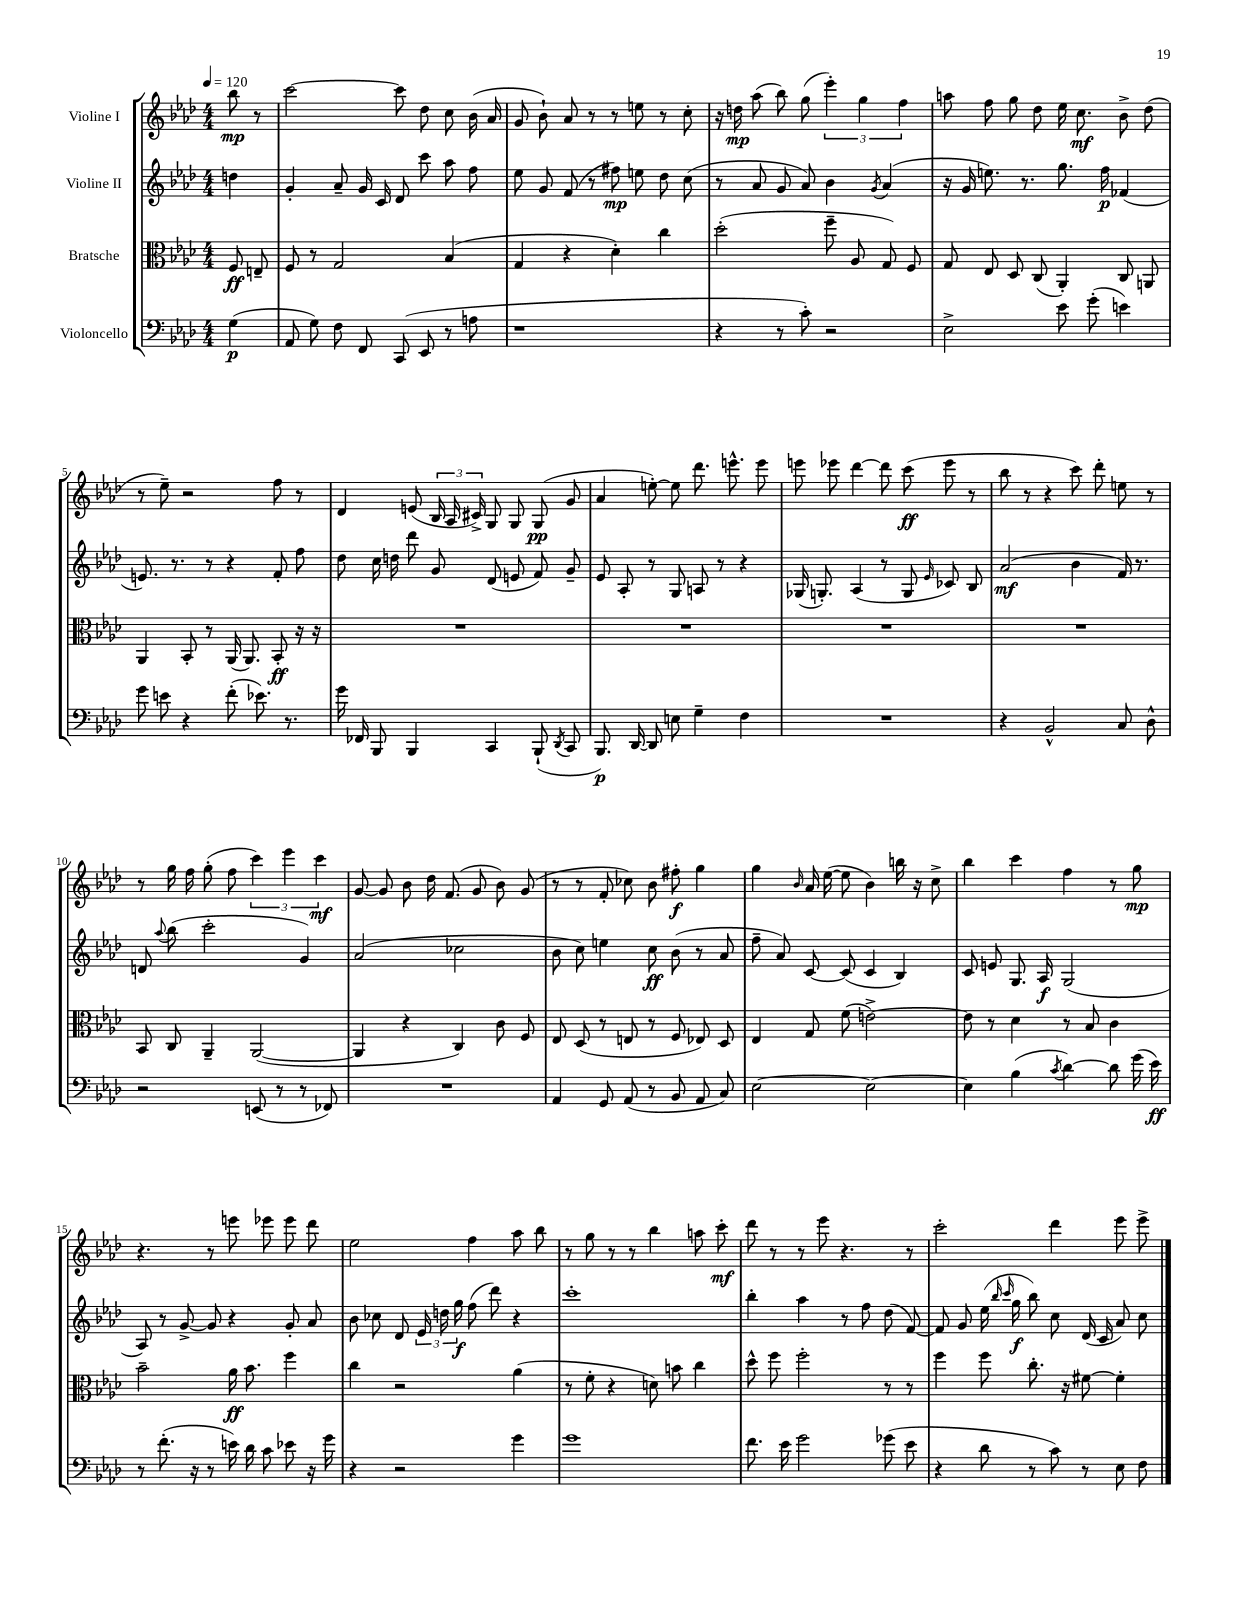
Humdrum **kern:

**kern	**kern	**kern	**kern
*staff4	*staff3	*staff2	*staff1
*clefF4	*clefC3	*clefG2	*clefG2
*k[b-e-a-d-]	*k[b-e-a-d-]	*k[b-e-a-d-]	*k[b-e-a-d-]
*M4/4	*M4/4	*M4/4	*M4/4
*MM120	*MM120	*MM120	*MM120
(4G	8F	4dd	8bb-
.	8E~	.	8r
=	=	=	=
8AA-	8F	4g'	[2ccc
8G)	8r	.	.
8F	2G	8a-~	.
8FF	.	16g	.
.	.	16c	.
(8CC	.	8d-	8ccc]
8EE-	.	8ccc	8dd-
8r	(4B-	8aa-	8cc
8A	.	8ff	(16b-
.	.	.	16a-
=	=	=	=
1r	4G	8ee-	8g
.	.	8g	8b-`)
.	4r	(8f	8a-
.	.	8r	8r
.	4d-')	8ff#)	8r
.	.	8ee	8ee
.	4cc	8dd-	8r
.	.	(8cc	8cc'
=	=	=	=
4r	(2dd-'	8r	16r
.	.	.	16dd
.	.	8a-	(8aa-
8r	.	8g	8bb-)
8c')	.	8a-)	(8gg
2r	8ff~	4b-	6eee-')
.	8A-	.	.
.	.	.	6gg
.	.	8qg	.
.	8G)	(4a-	.
.	.	.	6ff
.	8F	.	.
=	=	=	=
2E-^	8G	16r	8aa
.	.	16g	.
.	8E-	8.ee)	8ff
.	8D-	.	8gg
.	.	8.r	.
.	(8C	.	8dd-
8e-	4AA-')	8.gg	16ee-
.	.	.	8.cc
(8g'	.	.	.
.	.	16ff	.
4e)	8C	(4f-	8b-^
.	8AA	.	(8dd-
=	=	=	=
8g	4AA-	8.e)	8r
8e	.	.	8ee-~)
.	.	8.r	.
4r	8BB-'	.	2r
.	8r	8r	.
(8f'	(16AA-	4r	.
.	8.AA-)	.	.
8.e-)	.	.	.
.	8BB-'	8f'	8ff
8.r	.	.	.
.	16r	8ff	8r
.	16r	.	.
=	=	=	=
16g	1r	8dd-	4d-
16FF-	.	.	.
8BBB-	.	16cc	.
.	.	16dd	.
4BBB-	.	8ddd-	(8e
.	.	8g	24B-
.	.	.	24A-
.	.	.	24c#^)
4CC	.	(8d-	8G
.	.	8e	8G
(8BBB-`	.	8f)	(8G
8qDD-	.	.	.
8CC	.	8g~	8g
=	=	=	=
8.BBB-)	1r	8e-	4a-
.	.	8A-'	.
[16DD-	.	.	.
8DD-]	.	8r	[8ee')
8E	.	8G	8ee]
4G~	.	8A	8.ddd-
.	.	8r	.
.	.	.	8.eee^^
4F	.	4r	.
.	.	.	8eee
=	=	=	=
1r	1r	(16G-	8eee
.	.	8.G')	.
.	.	.	8eee-
.	.	(4A-	[4ddd-
.	.	8r	8ddd-]
.	.	8G	(8ccc
.	.	16qqe-	.
.	.	8c-)	8eee-
.	.	8B-	8r
=	=	=	=
4r	1r	(2a-	8bb-
.	.	.	8r
2BB-^^	.	.	4r
.	.	4b-	8ccc)
.	.	.	8ddd-'
8C	.	16f)	8ee
.	.	8.r	.
8D-^^	.	.	8r
=	=	=	=
2r	8BB-	8d	8r
.	.	8qqaa-	.
.	8C	(8bb-	16gg
.	.	.	16ff
.	4AA-~	2ccc'	(8gg'
.	.	.	8ff
(8EE	([2AA-	.	6ccc)
8r	.	.	.
.	.	.	6eee-
8r	.	4g)	.
.	.	.	6ccc
8FF-)	.	.	.
=	=	=	=
1r	4AA-]	(2a-	[8g
.	.	.	8g]
.	4r	.	8b-
.	.	.	16dd-
.	.	.	(8.f
.	4C)	2cc-	.
.	.	.	8g
.	8c	.	8b-)
.	8F	.	(8g
=	=	=	=
4AA-	8E-	8b-	8r
.	(8D-	8cc)	8r
8GG	8r	4ee	8f'
(8AA-	8E	.	8cc-)
8r	8r	8cc	8b-
8BB-	8F	(8b-	8ff#'
8AA-	8E-)	8r	4gg
8C)	8D-	8a-	.
=	=	=	=
[2E-	4E-	8ff~	4gg
.	.	8a-)	.
.	.	.	16qqb-
.	8G	[8c	16a-
.	.	.	([16ee-
.	(8f	(8c]	8ee-]
2E-_	[2e^)	4c	4b-)
.	.	4B-)	16bb
.	.	.	16r
.	.	.	8cc^
=	=	=	=
4E-]	8e]	8c	4bb-
.	8r	8e	.
(4B-	4d-	8.G	4ccc
.	.	16A-	.
8qc	.	.	.
[4d-)	8r	(2G	4ff
.	8B-	.	.
8d-]	4c	.	8r
(16g	.	.	8gg
16e-)	.	.	.
=	=	=	=
8r	2b-~	8A-)	4.r
(8.f'	.	8r	.
.	.	[8g^	.
16r	.	.	.
8r	.	8g]	8r
16e)	16a-	4r	8eee
16d-	8.b-	.	.
8c	.	.	8eee-
8e-	4ff	8g'	8eee-
16r	.	8a-	8ddd-
16g	.	.	.
=	=	=	=
4r	4cc	8b-	2ee-
.	.	8cc-	.
2r	2r	8d-	.
.	.	24e-	.
.	.	24dd	.
.	.	24gg	.
.	.	(8ff	4ff
.	.	8ddd-)	.
4g	(4a-	4r	8aa-
.	.	.	8bb-
=	=	=	=
1g	8r	1ccc'	8r
.	8f'	.	8gg
.	4r	.	8r
.	.	.	8r
.	8d)	.	4bb-
.	8b	.	.
.	4cc	.	8aa
.	.	.	8ccc'
=	=	=	=
8.f	8dd-^^	4bb-'	8ddd-
.	8ff	.	8r
16e-	.	.	.
2g	2ff'	4aa-	8r
.	.	.	8eee-
.	.	8r	4.r
.	.	8ff	.
(8g-	8r	(8dd-	.
8e-	8r	[8f)	8r
=	=	=	=
4r	4ff	8f]	2ccc'
.	.	8g	.
8d-	8ff	(16ee-	.
.	.	16qqbb-	.
.	.	16qqccc	.
.	.	16gg	.
8r	8.cc'	8bb-)	.
8c)	.	8cc	4ddd-
.	16r	.	.
8r	[8f#	(16d-	.
.	.	16c	.
8E-	4f#']	8a-)	8eee-
8F	.	8cc	8eee-^
==	==	==	==
*-	*-	*-	*-
